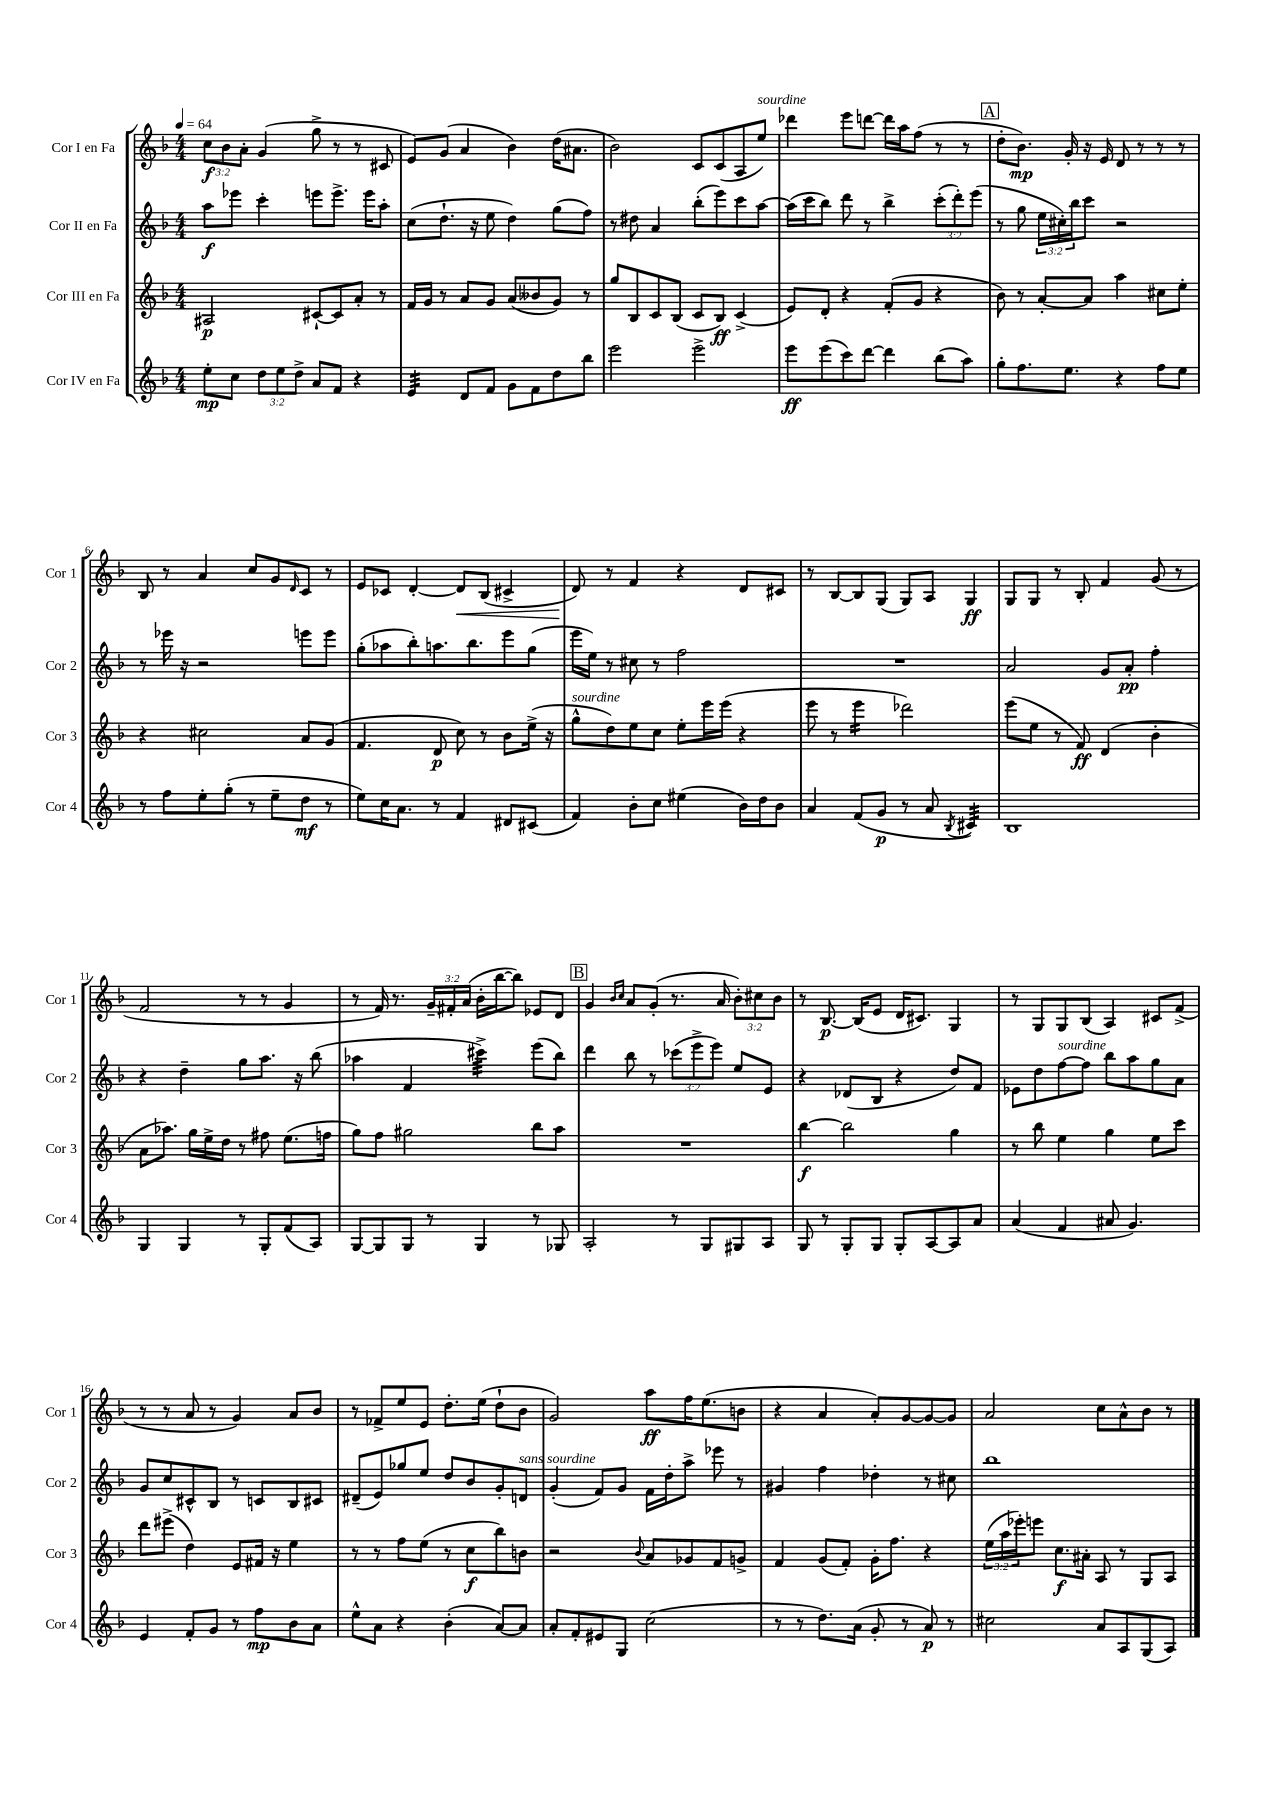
<<
\new StaffGroup <<
\new Staff = "s0" \with { instrumentName = "Cor I en Fa" shortInstrumentName = "Cor 1" } {
    \clef treble \key f \major \numericTimeSignature \time 4/4 \override Staff.TupletNumber.text = #tuplet-number::calc-fraction-text \tempo 4 = 64
    \tuplet 3/2 { c''8\f bes'8 a'8-. } g'4( g''8-> r8 r8 cis'8 |
    e'8) g'8( a'4 bes'4) d''16( ais'8. |
    bes'2) c'8 c'8( a8 e''8^\markup { \italic "sourdine" }) |
    des'''4 e'''8 d'''8~ d'''16 a''16 f''8( r8 r8 |
    \mark \markup { \box "A" } d''8-. bes'8.\mp) g'16-. r16 e'16 d'8 r8 r8 r8 |
    bes8 r8 a'4 c''8 g'8 \grace { d'16 } c'8 r8 |
    e'8 ces'8 d'4~-. d'8\< bes8( cis'4-> |
    d'8\!) r8 f'4 r4 d'8 cis'8 |
    r8 bes8~ bes8 g8( g8) a8 g4\ff |
    g8 g8 r8 bes8-. f'4 g'8( r8 |
    f'2 r8 r8 g'4 |
    r8 f'16) r8. \tuplet 3/2 { g'16-- fis'16-. a'16( } bes'16-. bes''16~ bes''8) ees'8 d'8 |
    \mark \markup { \box "B" } g'4 \grace { bes'16 c''16 } a'8 g'8-.( r8. a'16 \tuplet 3/2 { bes'8-.) cis''8 bes'8 } |
    r8 bes8.~\p bes16( e'8 d'16 cis'8.) g4 |
    r8 g8 g8 bes8( a4) cis'8 f'8->( |
    r8 r8 a'8 r8 g'4) a'8 bes'8 |
    r8 fes'8-> e''8 e'8 d''8.-. e''16( d''8-! bes'8 |
    g'2) a''8\ff f''16 e''8.( b'8 |
    r4 a'4 a'8-.) g'8~ g'8~ g'8 |
    a'2 c''8 a'8-^ bes'8 r8 \bar "|." |
}
\new Staff = "s1" \with { instrumentName = "Cor II en Fa" shortInstrumentName = "Cor 2" } {
    \clef treble \key f \major \numericTimeSignature \time 4/4 \override Staff.TupletNumber.text = #tuplet-number::calc-fraction-text
    a''8\f ees'''8 c'''4-. e'''8 e'''8.-> e'''16 a''8-. |
    c''8( d''8.-! r16 e''8 d''4) g''8( f''8) |
    r8 dis''8 a'4 bes''8-.( e'''8) c'''8 a''8~ |
    a''16( c'''16 bes''8) d'''8 r8 bes''4-> \tuplet 3/2 { c'''8-.( d'''8-.) e'''8( } |
    \mark \markup { \box "A" } r8 g''8 \tuplet 3/2 { e''16 cis''16-.) bes''16 } c'''8 r2 |
    r8 ees'''16 r16 r2 e'''8 e'''8 |
    g''8-.( aes''8 bes''8-.) a''8. bes''8. e'''8 g''8( |
    e'''16 e''16) r8 cis''8 r8 f''2 |
    R1 |
    a'2 g'8 a'8-.\pp f''4-. |
    r4 d''4-- g''8 a''8. r16 bes''8( |
    aes''4 f'4 cis'''4:32->) e'''8( bes''8) |
    \mark \markup { \box "B" } d'''4 bes''8 r8 \tuplet 3/2 { ces'''8( e'''8-> e'''8) } e''8 e'8 |
    r4 des'8( bes8 r4 d''8) f'8 |
    ees'8 d''8 f''8~^\markup { \italic "sourdine" } f''8 bes''8 a''8 g''8 a'8 |
    g'8 c''8 cis'8-^ bes8 r8 c'8 bes8 cis'8 |
    dis'8--( e'8) ges''8 e''8 d''8 bes'8 g'8-. d'8^\markup { \italic "sans sourdine" } |
    g'4-.( f'8) g'8 f'16 d''16-. a''8-> ees'''8 r8 |
    gis'4 f''4 des''4-. r8 cis''8 |
    bes''1 \bar "|." |
}
\new Staff = "s2" \with { instrumentName = "Cor III en Fa" shortInstrumentName = "Cor 3" } {
    \clef treble \key f \major \numericTimeSignature \time 4/4 \override Staff.TupletNumber.text = #tuplet-number::calc-fraction-text
    ais2\p cis'8~-! cis'8 a'8-. r8 |
    f'16 g'16 r8 a'8 g'8 a'8( beses'8 g'8) r8 |
    g''8 bes8 c'8 bes8( c'8 bes8\ff) c'4->( |
    e'8) d'8-. r4 f'8-.( g'8 r4 |
    \mark \markup { \box "A" } bes'8) r8 a'8~-. a'8 a''4 cis''8 e''8-. |
    r4 cis''2 a'8 g'8( |
    f'4. d'8\p c''8) r8 bes'8 e''16->( r16 |
    g''8-^^\markup { \italic "sourdine" } d''8) e''8 c''8 e''8-. e'''16 e'''16( r4 |
    e'''8 r8 e'''4:16 des'''2) |
    e'''8( e''8 r8 f'8\ff) d'4( bes'4-. |
    a'8 aes''8.) g''16 e''16-> d''16 r8 fis''8 e''8.( f''16 |
    g''8) f''8 gis''2 bes''8 a''8 |
    \mark \markup { \box "B" } R1 |
    bes''4~\f bes''2 g''4 |
    r8 bes''8 e''4 g''4 e''8 c'''8 |
    d'''8 eis'''8->( d''4) e'8 fis'16 r16 e''4 |
    r8 r8 f''8 e''8( r8 c''8\f bes''8) b'8 |
    r2 \appoggiatura { bes'8 } a'8 ges'8 f'8 g'8-> |
    f'4 g'8( f'8-.) g'16-. f''8. r4 |
    \tuplet 3/2 { e''16( a''16 ees'''16-.) } e'''8 c''8.\f ais'16-. a8 r8 g8 a8 \bar "|." |
}
\new Staff = "s3" \with { instrumentName = "Cor IV en Fa" shortInstrumentName = "Cor 4" } {
    \clef treble \key f \major \numericTimeSignature \time 4/4 \override Staff.TupletNumber.text = #tuplet-number::calc-fraction-text
    e''8-.\mp c''8 \tuplet 3/2 { d''8 e''8 d''8-> } a'8 f'8 r4 |
    e'4:32 d'8 f'8 g'8 f'8 d''8 bes''8 |
    e'''2 e'''2-> |
    e'''8\ff e'''8( c'''8) d'''8~ d'''4 bes''8( a''8) |
    \mark \markup { \box "A" } g''8-. f''8. e''8. r4 f''8 e''8 |
    r8 f''8 e''8-. g''8-.( r8 e''8-- d''8\mf r8 |
    e''8) c''16 a'8. r8 f'4 dis'8 cis'8( |
    f'4) bes'8-. c''8 eis''4( bes'16) d''16 bes'8 |
    a'4 f'8( g'8\p r8 a'8 \acciaccatura { bes8 } cis'4:32) |
    bes1 |
    g4 g4 r8 g8-. f'8( a8) |
    g8~ g8 g8 r8 g4 r8 ges8 |
    \mark \markup { \box "B" } a2-. r8 g8 gis8 a8 |
    g8 r8 g8-. g8 g8-. a8~ a8 a'8 |
    a'4( f'4 ais'8 g'4.) |
    e'4 f'8-. g'8 r8 f''8\mp bes'8 a'8 |
    e''8-^ a'8 r4 bes'4-.( a'8~) a'8 |
    a'8-. f'8-. eis'8 g8 c''2( |
    r8 r8 d''8.) a'16( g'8-. r8 a'8\p) r8 |
    cis''2 a'8 a8 g8( a8) \bar "|." |
}
>>
>>
